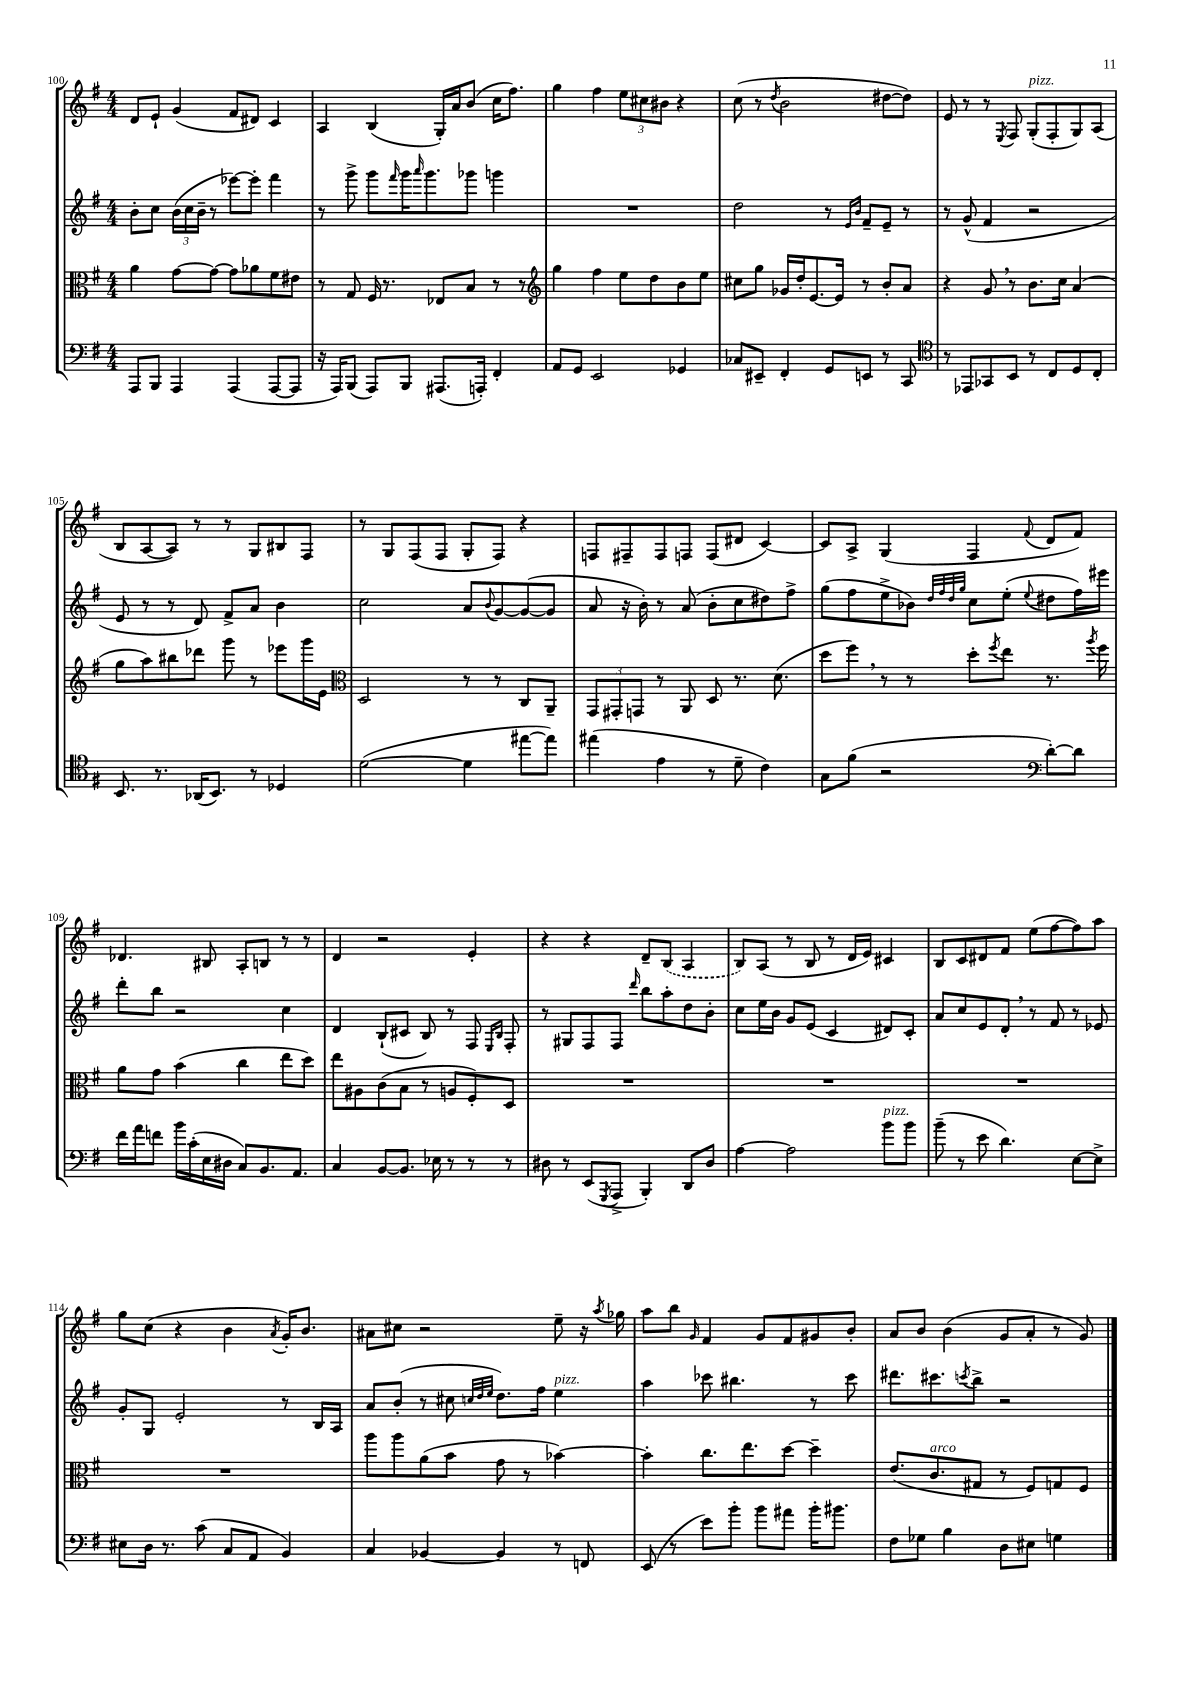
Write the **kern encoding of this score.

**kern	**kern	**kern	**kern
*staff4	*staff3	*staff2	*staff1
*clefF4	*clefC3	*clefG2	*clefG2
*k[f#]	*k[f#]	*k[f#]	*k[f#]
*M4/4	*M4/4	*M4/4	*M4/4
8AAA	4a	8b'	8d
8BBB	.	8cc	8e`
4AAA	[8g	(24b	(4g
.	.	24cc	.
.	.	24b~	.
.	8g_	8r	.
(4AAA	8g]	[8eee-)	8f#
.	8a-	8eee-']	8d#)
[8AAA	8f#	4fff#	4c
8AAA]	8e#	.	.
=	=	=	=
16r	8r	8r	4A
16AAA)	.	.	.
(8BBB	8G	8ggg^	.
8AAA)	16F#	8ggg	(4B
.	8.r	.	.
.	.	16qqfff#	.
8BBB	.	16ggg	.
.	.	16qqaaa	.
.	.	8.ggg	.
(8.AAA#	8E-	.	16G')
.	.	.	16a
.	8B	8ggg-	(8b
16AAA')	.	.	.
4FF#'	8r	4ggg	16cc
.	.	.	8.ff#)
.	8r	.	.
=	=	=	=
*	*clefG2	*	*
8AA	4gg	1r	4gg
8GG	.	.	.
2EE	4ff#	.	4ff#
.	8ee	.	12ee
.	.	.	12cc#
.	8dd	.	.
.	.	.	12b#
4GG-	8b	.	4r
.	8ee	.	.
=	=	=	=
8C-	8cc#	2dd	(8cc
8EE#~	8gg	.	8r
.	.	.	8qdd
4FF#'	16g-	.	2b
.	16dd'	.	.
.	[8.e	.	.
8GG	.	8r	.
.	16e]	.	.
.	.	16qqe	.
.	.	16qqb	.
8EE	8r	8f#~	.
8r	8b'	8e~	[8dd#
8CC	8a	8r	8dd#])
=	=	=	=
*clefC4	*	*	*
8r	4r	8r	8e
8EE-	.	(8g^^	8r
8GG-	8g	4f#	8r
.	.	.	8qE
8BB	8r	.	8F#
8r	8.b	2r	(8G'
8C	.	.	8F#'
.	16cc	.	.
8D	(4a	.	8G)
8C'	.	.	(8A
=	=	=	=
8.BB	8gg	8e	8B
.	8aa)	8r	[8A
8.r	.	.	.
.	8bb#	8r	8A])
(16AA-	8ddd-	8d)	8r
8.BB)	.	.	.
.	8ggg	8f#^	8r
8r	8r	8a	8G
4D-	8eee-	4b	8B#
.	16ggg	.	8F#
.	16e	.	.
=	=	=	=
*	*clefC3	*	*
([2d	2D	2cc	8r
.	.	.	8G
.	.	.	(8F#
.	.	.	8F#
4d]	8r	8a	8G'
.	.	8qqb	.
.	8r	[8g	8F#)
[8ee#	8C	(8g_	4r
8ee#])	8AA~	8g]	.
=	=	=	=
(4ee#	12GG	8a	8F
.	12GG#'	.	.
.	.	16r	8F#~
.	12GG	.	.
.	.	16b')	.
4e	8r	8r	8F#
.	8AA	(8a	8F
8r	8D	8b'	(8F
8d~	8.r	8cc	8d#
4c)	.	8dd#)	[4c)
.	(8.d	.	.
.	.	8ff#^	.
=	=	=	=
8G	8dd	(8gg	8c]
(8f#	8ff#)	8ff#	8A^
2r	8r	8ee^	(4G
.	8r	8b-)	.
.	.	32qqdd	.
.	.	32qqff#	.
.	.	32qqdd	.
.	.	32qqgg	.
.	8dd'	8cc	4F#
.	8qff#	.	.
.	8ee	(8ee'	.
*clefF4	*	*	*
.	.	8qqee	8qqf#
[8d')	8.r	8dd#	8d
8d]	.	16ff#)	8f#)
.	8qaa	.	.
.	16ff#	16eee#	.
=	=	=	=
16f#	8a	8ddd'	4.d-
16a	.	.	.
8f	8g	8bb	.
16b	(4b	2r	.
(16c'	.	.	.
16E	.	.	8B#
16D#	.	.	.
8C)	4cc	.	8A'
8.BB	.	.	8B
.	8ee	4cc	8r
8.AA	.	.	.
.	8dd)	.	8r
=	=	=	=
4C	8ee	4d	4d
.	8A#	.	.
[8BB	(8c	(8B`	2r
8.BB]	8B	8c#	.
.	8r	8B)	.
16E-	.	.	.
8r	8A	8r	.
8r	8F#')	8F#	4e'
.	.	16qqE	.
.	.	16qqB	.
8r	8D	8F#'	.
=	=	=	=
8D#	1r	8r	4r
8r	.	8G#	.
(8EE	.	8F#	4r
8qGGG	.	.	.
8AAA^	.	8F#	.
.	.	16qqddd	.
4BBB')	.	8bb	8d~
.	.	8aa'	(8B
8DD	.	8dd	4A
8D#	.	8b'	.
=	=	=	=
[4A	1r	8cc	8B)
.	.	16ee	(8A
.	.	16b	.
2A]	.	8g	8r
.	.	(8e	8B
.	.	4c	8r
.	.	.	16d
.	.	.	16e)
8b	.	8d#)	4c#
8b	.	8c'	.
=	=	=	=
(8b~	1r	8a	8B
8r	.	8cc	8c
8e	.	8e	8d#
4.d)	.	8d'	8f#
.	.	8r	(8ee
.	.	8f#	[8ff#
[8E	.	8r	8ff#])
8E^]	.	8e-	8aa
=	=	=	=
8E#	1r	8g'	8gg
16D	.	8G	(8cc
8.r	.	.	.
.	.	2e'	4r
(8c	.	.	.
8C	.	.	4b
8AA	.	.	.
.	.	.	8qa
4BB)	.	8r	16g')
.	.	.	8.b
.	.	16B	.
.	.	16A	.
=	=	=	=
4C	8aa	8a	8a#
.	8aa	(8b'	8cc#
[4BB-	(8a	8r	2r
.	8b	8cc#	.
.	.	32qqcc	.
.	.	32qqdd	.
.	.	32qqee	.
4BB-]	8g	8.dd)	.
.	8r	.	.
.	.	16ff#	.
8r	[4b-)	4ee	8ee~
8FF	.	.	16r
.	.	.	8qaa
.	.	.	16gg-
=	=	=	=
(8EE	4b-']	4aa	8aa
8r	.	.	8bb
.	.	.	16qqg
8e)	8.cc	8ccc-	4f#
8b'	.	4.bb#	.
.	8.ee	.	.
8b	.	.	8g
8a#	[8dd	.	8f#
16b'	4dd~]	8r	8g#
8.b#	.	.	.
.	.	8ccc-	8b'
=	=	=	=
8F#	(8.e	8.ddd#	8a
8G-	.	.	8b
.	8.c	8.ccc#	.
4B	.	.	(4b
.	.	8qccc	.
.	8G#	8bb^	.
8D	8r	2r	8g
8E#	8F#)	.	8a'
4G	8G	.	8r
.	8F#	.	8g)
==	==	==	==
*-	*-	*-	*-
